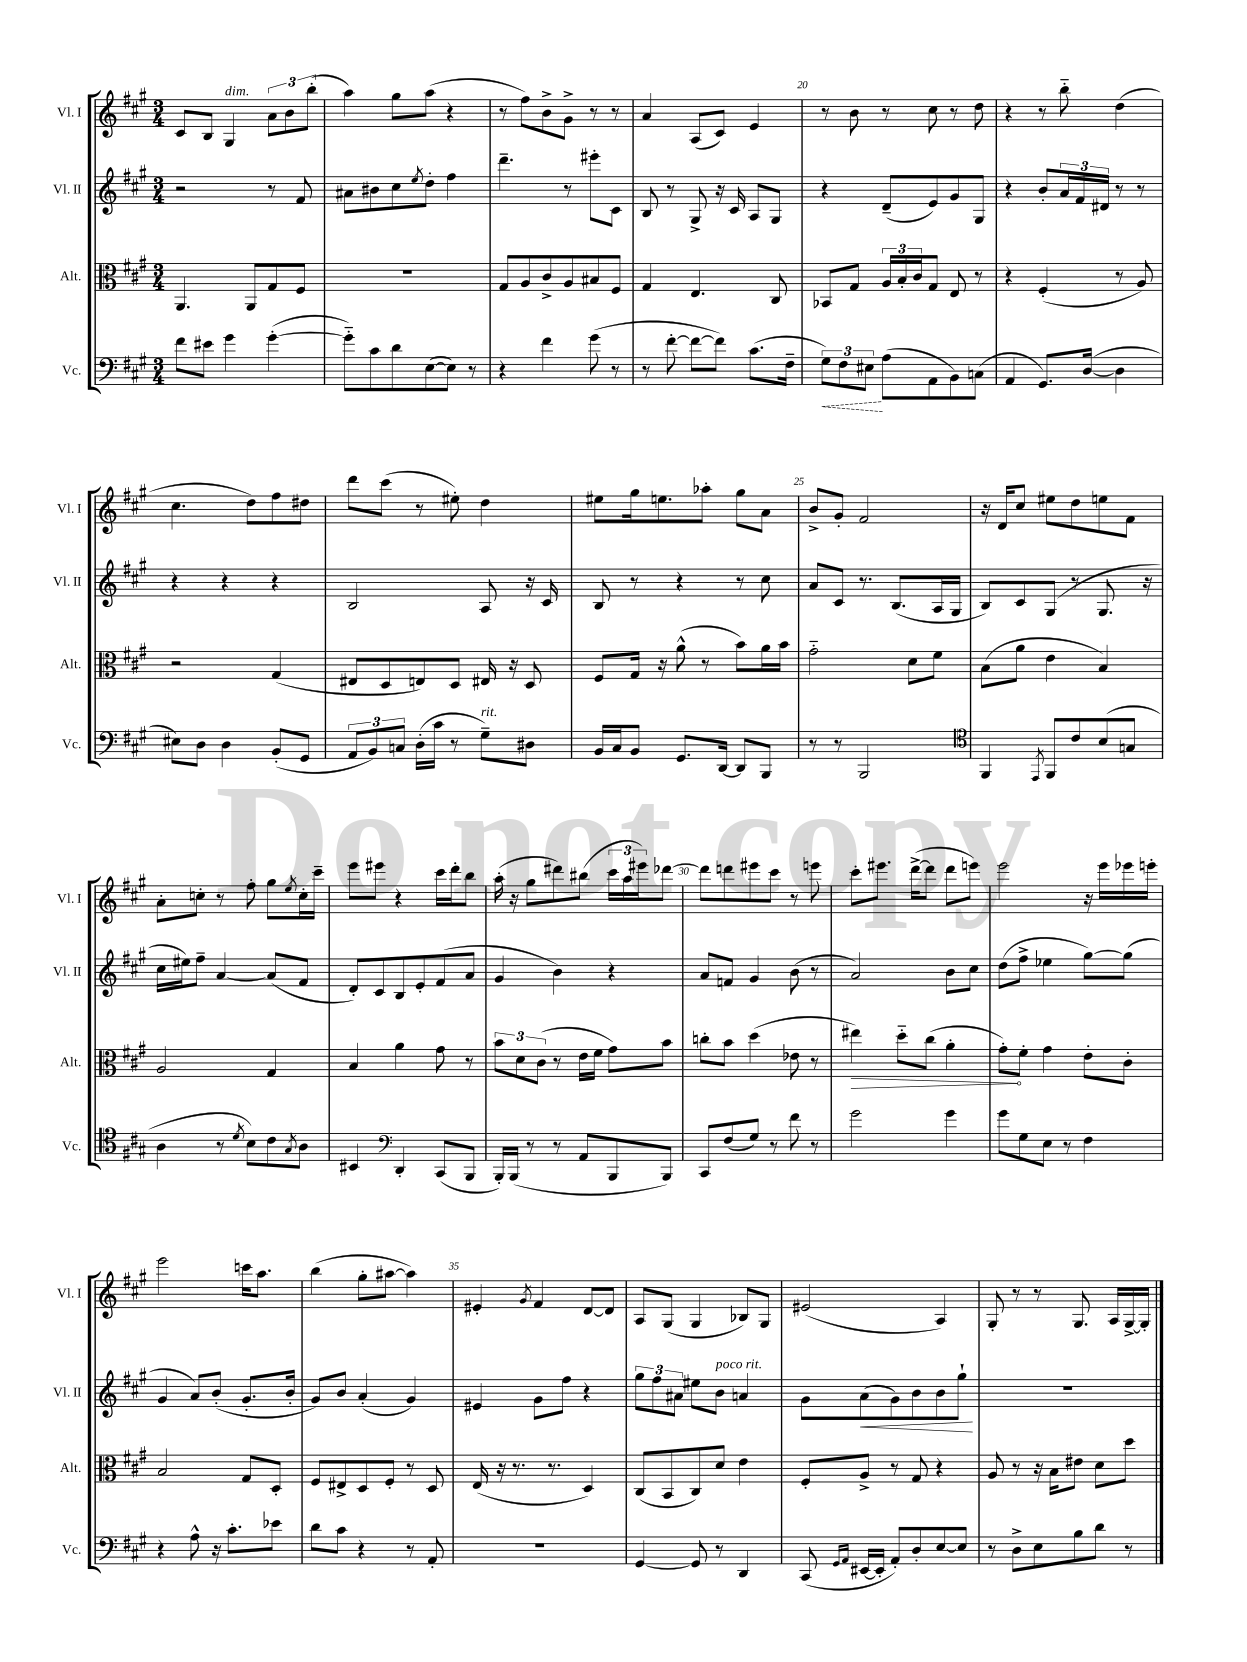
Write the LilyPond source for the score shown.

<<
\new StaffGroup <<
\new Staff = "s0" \with { instrumentName = "Vl. I" shortInstrumentName = "Vl. I" } {
    \clef treble \key a \major \numericTimeSignature \time 3/4
    cis'8 b8 gis4^\markup { \italic "dim." } \tuplet 3/2 { a'8 b'8 b''8-.( } |
    a''4) gis''8 a''8( r4 |
    r8 fis''8) b'8-> gis'8-> r8 r8 |
    a'4 a8( cis'8) e'4 |
    r8 b'8 r8 cis''8 r8 d''8 |
    r4 r8 b''8-_ d''4( |
    cis''4. d''8) fis''8 dis''8 |
    d'''8 cis'''8( r8 eis''8-.) d''4 |
    eis''8 gis''16 e''8. aes''8-. gis''8 a'8 |
    b'8-> gis'8-. fis'2 |
    r16 d'16 cis''8 eis''8 d''8 e''8 fis'8 |
    a'8-. c''8-. r8 fis''8-. gis''8 \acciaccatura { e''8 } c''16-. cis'''16-- |
    e'''8 eis'''8 r4 cis'''16 d'''16-. b''8 |
    a''16-.( r16 gis''8 dis'''8) bis''8( \tuplet 3/2 { cis'''16 a''16 eis'''16) } des'''8~ |
    des'''8 d'''8 eis'''8 cis'''8 r8 e'''8 |
    cis'''8-. eis'''8. d'''16~->( d'''8 d'''8 e'''8) |
    e'''2 r16 e'''16 ees'''16 e'''16-. |
    e'''2 c'''16 a''8. |
    b''4( gis''8-. ais''8~ ais''4) |
    eis'4-. \acciaccatura { gis'8 } fis'4 d'8~ d'8 |
    a8 gis8( gis4 bes8) gis8 |
    eis'2( a4) |
    gis8-. r8 r8 gis8. a16 gis16~-> gis16-. \bar "|." |
}
\new Staff = "s1" \with { instrumentName = "Vl. II" shortInstrumentName = "Vl. II" } {
    \clef treble \key a \major \numericTimeSignature \time 3/4
    r2 r8 fis'8 |
    ais'8 bis'8 cis''8 \acciaccatura { e''8 } d''8-. fis''4 |
    d'''4.-- r8 eis'''8-. cis'8 |
    b8 r8 gis8-> r16 cis'16 a8 gis8 |
    r4 d'8--( e'8) gis'8 gis8 |
    r4 b'8-. \tuplet 3/2 { a'16 fis'16 dis'16 } r8 r8 |
    r4 r4 r4 |
    b2 a8 r16 cis'16 |
    b8 r8 r4 r8 cis''8 |
    a'8 cis'8 r8. b8.( a16 gis16 |
    b8) cis'8 gis8( r8 gis8. r16 |
    cis''16 eis''16) fis''8-- a'4~ a'8( fis'8 |
    d'8-.) cis'8 b8 e'8-. fis'8( a'8 |
    gis'4 b'4) r4 |
    a'8 f'8 gis'4 b'8( r8 |
    a'2) b'8 cis''8 |
    d''8( fis''8-> ees''4 gis''8~) gis''8( |
    gis'4 a'8) b'8-.( gis'8.-. b'16-. |
    gis'8) b'8 a'4-.( gis'4) |
    eis'4 gis'8 fis''8 r4 |
    \tuplet 3/2 { gis''8 fis''8 ais'8 } eis''8 b'8^\markup { \italic "poco rit." } a'4 |
    gis'8 a'8\<( gis'8) b'8 b'8 gis''8-!\! |
    R2. \bar "|." |
}
\new Staff = "s2" \with { instrumentName = "Alt." shortInstrumentName = "Alt." } {
    \clef alto \key a \major \numericTimeSignature \time 3/4
    a,4. a,8 gis8 fis8 |
    R2. |
    gis8 a8 cis'8-> a8 bis8 fis8 |
    gis4 e4. cis8 |
    bes,8 gis8 \tuplet 3/2 { a16 b16-. cis'16 } gis8 e8 r8 |
    r4 fis4-.( r8 a8) |
    r2 gis4( |
    eis8 d8 e8) d8 eis16 r16 d8 |
    fis8 gis16 r16 a'8-^( r8 b'8) a'16 b'16 |
    gis'2-_ d'8 fis'8 |
    b8( a'8 e'4 b4) |
    a2 gis4 |
    b4 a'4 gis'8 r8 |
    \tuplet 3/2 { b'8 d'8 cis'8( } r8 e'16 fis'16 gis'8) b'8 |
    c''8-. b'8 d''4( ees'8 r8 |
    \once \override Hairpin.circled-tip = ##t eis''4\>) d''8-_ cis''8( a'4-. |
    gis'8-.\!) fis'8-. gis'4 e'8-. cis'8-. |
    b2 gis8 d8-. |
    fis8 eis8-> d8 fis8-. r8 d8 |
    e16( r16 r8. r8. d4) |
    cis8( b,8 cis8) d'8 e'4 |
    fis8-. a8-> r8 gis8 r4 |
    a8 r8 r16 b16 eis'8 d'8 d''8 \bar "|." |
}
\new Staff = "s3" \with { instrumentName = "Vc." shortInstrumentName = "Vc." } {
    \clef bass \key a \major \numericTimeSignature \time 3/4
    fis'8 eis'8 gis'4 gis'4~-.( |
    gis'8-_) cis'8 d'8 e8~( e8) r8 |
    r4 fis'4 gis'8( r8 |
    r8 fis'8~-. fis'8~ fis'8) cis'8.( fis16-- |
    \tuplet 3/2 { \once \override Hairpin.style = #'dashed-line gis8\<) fis8 eis8\! } a8( a,8 b,8) c8( |
    a,4 gis,8.) d16~( d4 |
    eis8) d8 d4 b,8-.( gis,8 |
    \tuplet 3/2 { a,8 b,8) c8 } d16-.( cis'16 r8 gis8--^\markup { \italic "rit." }) dis8 |
    b,16 cis16 b,8 gis,8. d,16~ d,8 b,,8 |
    r8 r8 b,,2 |
    \clef tenor fis,4 \acciaccatura { e,8 } fis,8 cis'8 b8( g8 |
    a4 r8 \acciaccatura { d'8 } b8) cis'8 \acciaccatura { gis8 } a8 |
    bis,4 \clef bass d,4-. cis,8( b,,8 |
    b,,16-.) b,,16( r8 r8 a,8 b,,8 b,,8) |
    cis,8 fis8( gis8) r8 fis'8 r8 |
    gis'2 gis'4 |
    gis'8 gis8 e8 r8 fis4 |
    r4 a8-^ r16 cis'8.-. ees'8 |
    d'8 cis'8 r4 r8 a,8-. |
    R2. |
    gis,4~ gis,8 r8 d,4 |
    cis,8( \grace { gis,16 a,16 } eis,16~ eis,16-. a,8-.) d8-. e8~ e8 |
    r8 d8-> e8 b8 d'8 r8 \bar "|." |
}
>>
>>
\layout { \context { \Score currentBarNumber = #16 \override BarNumber.break-visibility = ##(#f #t #t) barNumberVisibility = #(every-nth-bar-number-visible 5) } }
